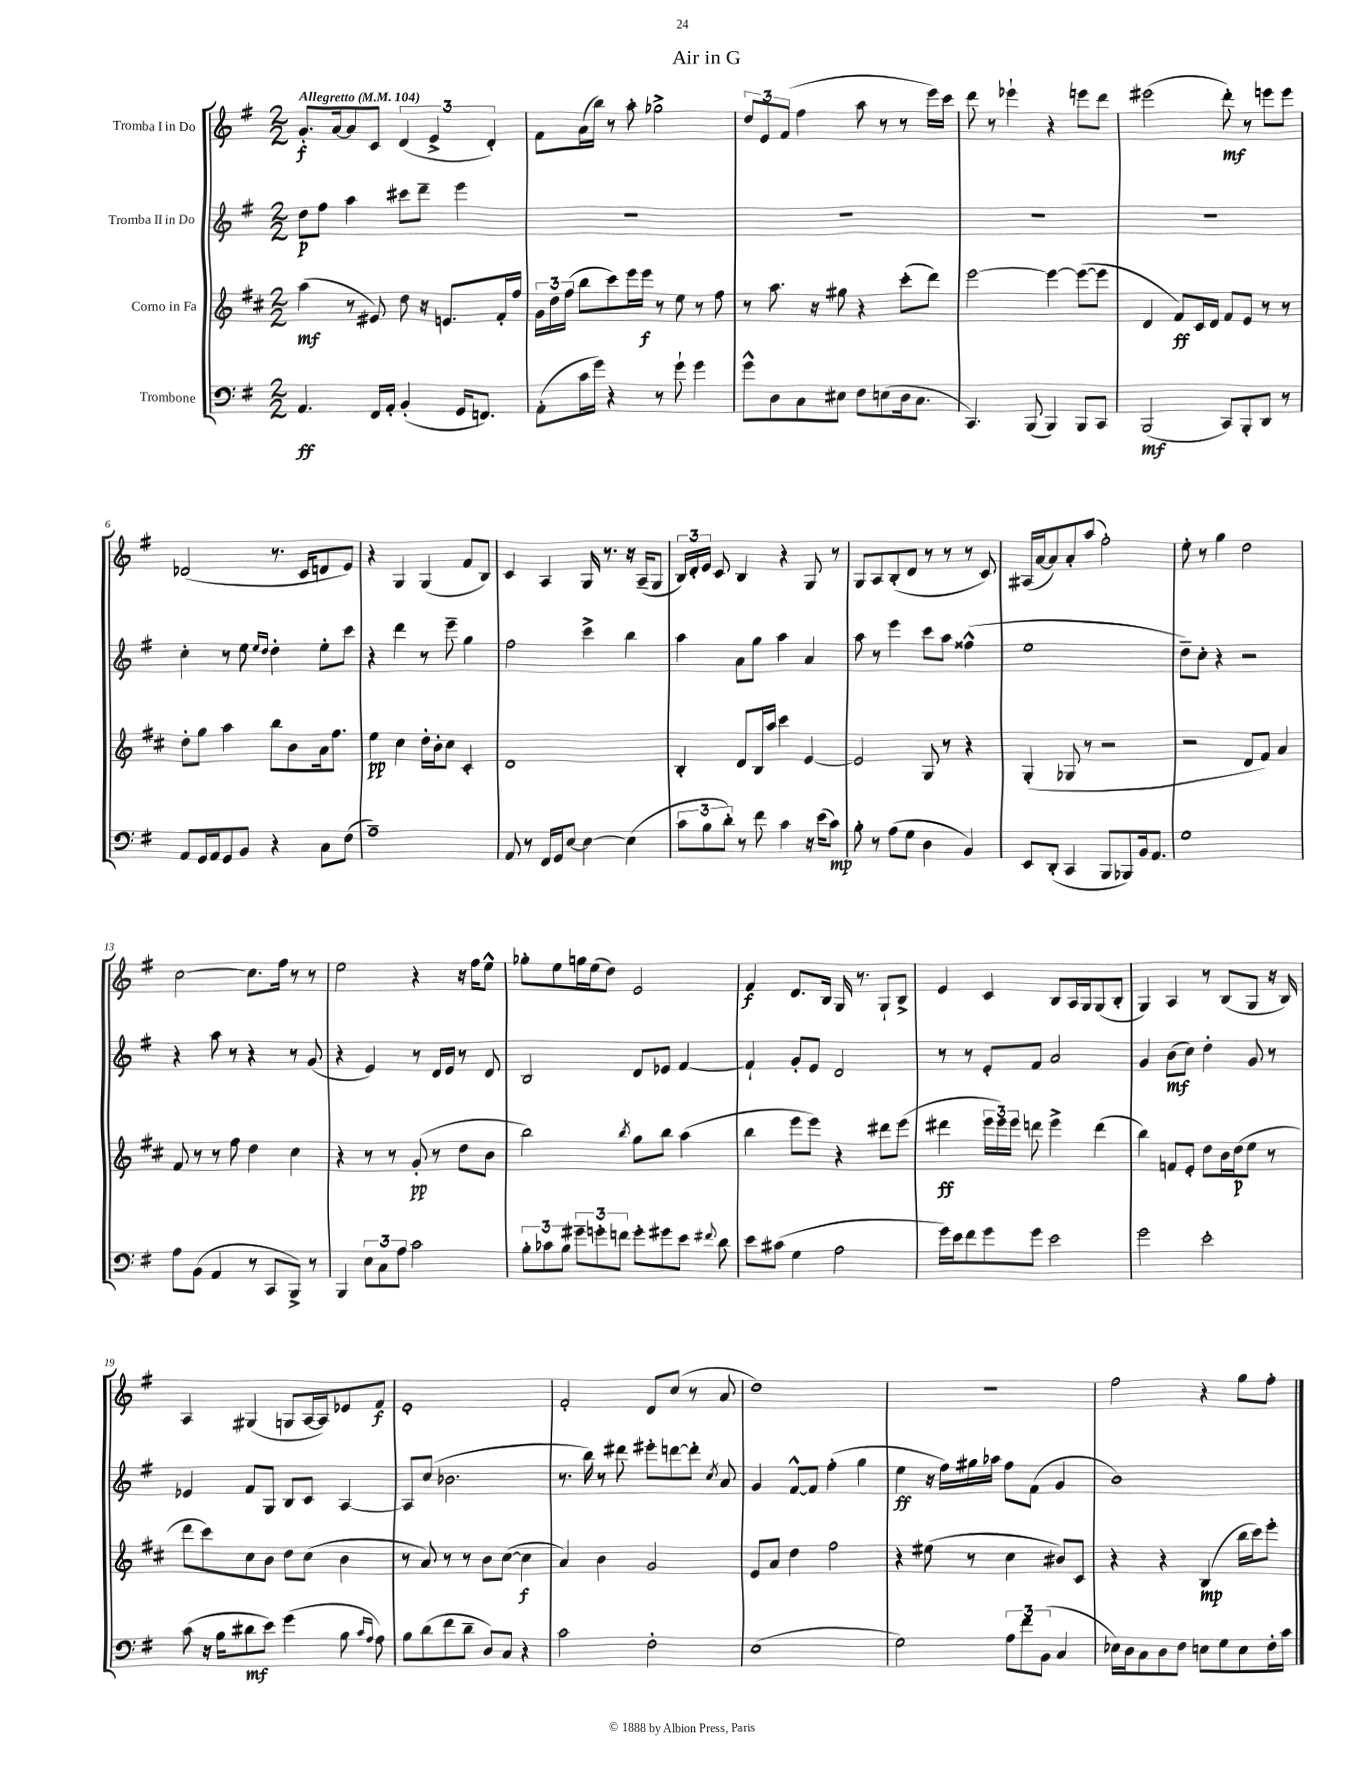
\header { title = "Air in G" }
<<
\new StaffGroup <<
\new Staff = "s0" \with { instrumentName = "Tromba I in Do" } {
    \clef treble \key g \major \numericTimeSignature \time 2/2 \tempo "Allegretto" 4 = 104
    \autoBeamOff g'8.[-.\f a'16~ a'8 c'8] \tuplet 3/2 { d'4( e'4-> d'4-.) } |
    fis'8[ a'16( b''16]) r8 a''8-. ges''2-> |
    \tuplet 3/2 { d''8[ e'8 fis'8]( } fis''4 a''8 r8 r8 e'''16[) c'''16] |
    d'''8 r8 ees'''4-! r4 e'''8[ d'''8] |
    eis'''2( d'''8-.\mf) r8 e'''8[ e'''8] |
    des'2( r8. c'16[ d'8 e'8]) |
    r4 g4 g4( fis'8[ b8]) |
    c'4 a4 g16 r8. r16 a16[--( g8] |
    \tuplet 3/2 { b16[) d'16-. e'16] } c'8 b4 r4 g8 r8 |
    g8[ a8 b8-.( d'8] r8 r8 r8 c'8) |
    ais16[( a'16~ a'8) a'8-. a''8]( fis''2-.) |
    e''8-. r8 g''4 d''2 |
    c''2~ c''8.[ fis''16] r8 r8 |
    e''2 r4 r16 fis''16[ e''8]-^ |
    ges''8[-. e''8 g''16 e''16( d''8]) e'2 |
    fis'4\f d'8.[ b16] g16 r8. g8[-! b8]-> |
    e'4 c'4 b8[ a16 g16 g8( b8]-. |
    g4) a4 r8 b8[( g8] r16 b16) |
    a4 gis4( g8[ a16~ a16) ees'8 fis'8]\f |
    e'1-. |
    fis'2-. d'8[ c''8]( r8 a'8 |
    d''1) |
    r1 |
    fis''2 r4 g''8[ fis''8]-. \bar "|." |
}
\new Staff = "s1" \with { instrumentName = "Tromba II in Do" } {
    \clef treble \key g \major \numericTimeSignature \time 2/2
    \autoBeamOff d''8[\p fis''8] a''4 cis'''8[ d'''8]-- e'''4 |
    R1 |
    R1 |
    R1 |
    R1 |
    c''4-. r8 e''8 \grace { e''16[ d''16] } d''4-. e''8[-. c'''8] |
    r4 d'''4 r8 e'''8-- g''4 |
    fis''2 c'''4-> b''4 |
    a''4 a'8[ g''8] a''4 a'4 |
    a''8 r8 e'''4 c'''8[ a''8] fisis''4-^( |
    e''1 |
    d''8[--) c''8]-. r4 r2 |
    r4 a''8 r8 r4 r8 g'8( |
    r4 e'4) r8 d'16[ e'16] r8 d'8 |
    b2 d'8[ ees'8] fis'4~ |
    fis'4-! g'8[-. e'8] d'2 |
    r8 r8 e'8[-. fis'8] a'2 |
    g'4 b'8[\mf( c''8]) d''4-. g'8 r8 |
    ees'4 fis'8[ g8] b8[ c'8] a4~ |
    a8[ c''8]( bes'2. |
    r8. b''16) r8 dis'''8 eis'''8[-. d'''8~ d'''8]-. \acciaccatura { c''8 } a'8 |
    g'4 fis'8[~-^ fis'8] fis''4-.( g''4 |
    e''4\ff r16 fis''16[) gis''16 aes''16] fis''8[ fis'8]( g'4 |
    b'1) \bar "|." |
}
\new Staff = "s2" \with { instrumentName = "Corno in Fa" } {
    \clef treble \key d \major \numericTimeSignature \time 2/2
    \autoBeamOff a''4\mf( r8 eis'8) d''8 r16 e'8.[ fis'16-. fis''16] |
    \tuplet 3/2 { g'16[ d''16 fis''16]( } b''8[ cis'''8) e'''16 e'''16]\f r8 e''8 r8 fis''8 |
    r8 a''8. r16 gis''8 r4 cis'''8[-.( d'''8]) |
    e'''2~ e'''4~ e'''8[~( e'''8] |
    d'4 fis'8[\ff) cis'16 d'16] fis'8[ e'8] r8 r8 |
    d''8[-. g''8] a''4 b''8[ b'8 a'16 fis''8.] |
    e''4\pp cis''4 d''16[-. b'16-. cis''8] cis'4-. |
    d'1 |
    b4-. d'8[ b16 a''16] cis'''4 e'4~ |
    e'2 g8 r8 r4 |
    g4-.( ges8 r8 r2 |
    r2 d'8[ fis'8]) a'4 |
    fis'8 r8 r8 fis''8 d''4 cis''4 |
    r4 r8 r8 g'8-.\pp( r8 d''8[ b'8] |
    b''2) \acciaccatura { b''8 } g''8[ b''8] a''4( |
    b''4 e'''8[ e'''8]) r4 dis'''8[ e'''8]( |
    dis'''4\ff \tuplet 3/2 { e'''16[ e'''16) e'''16] } d'''8 e'''4-> d'''4( |
    b''4) f'8[ e'8]-. d''8[ b'16 d''16\p( e''8] r8 |
    d'''8[ cis'''8) cis''8 b'8] d''8[ cis''8]( b'4 |
    r8 a'8) r8 r8 b'8[ cis''8]~( cis''4\f |
    a'4) b'4 g'2 |
    e'8[ a'8] d''4 fis''2 |
    r4 eis''8( r8 cis''4 bis'8[) cis'8] |
    r4 r4 b4\mp( b''16[ cis'''16) e'''8]-. \bar "|." |
}
\new Staff = "s3" \with { instrumentName = "Trombone" } {
    \clef bass \key g \major \numericTimeSignature \time 2/2
    \autoBeamOff a,4.\ff fis,16[ a,16]-. b,4-.( g,16[ f,8.]) |
    a,8[-.( c'16 g'16]) r4 r8 g'8-! g'4 |
    g'8[-^ d8 c8 eis8] fis8[ e8( d16 c8.] |
    c,4.) b,,8( b,,4) b,,8[ c,8] |
    b,,2\mf( c,8[) b,,8-. d,8] r8 |
    a,8[ g,16 a,16 g,8 b,8] r4 c8[ fis8]( |
    a1--) |
    a,8 r8 fis,16[ g,16 e8]~ e4~ e4( |
    \tuplet 3/2 { c'8[ b8 d'8]-.) } r8 fis'8 c'4 r16 e'16[( c'8]\mp) |
    b8-. r8 a8[( g8] d4 b,4) |
    e,8[ d,8]-.( c,4 b,,8[ bes,,8) b,16 a,8.] |
    g1 |
    a8[ b,8]( a,4 r8 c,8[ b,,8]->) r8 |
    b,,4 \tuplet 3/2 { e8[ c8 a8] } c'2 |
    \tuplet 3/2 { b8[-. ces'8 b8] } \tuplet 3/2 { gis'8[-- g'8-. f'8] } g'8[-. gis'8 e'8] \appoggiatura { fis'8 } d'8 |
    e'8[ cis'8]( g4 a2 |
    g'16[) e'16 fis'8 g'8 g'8] e'2 |
    g'2 e'2-. |
    c'8( r16 b16[ dis'8\mf e'8]) g'4( b8 \grace { c'16[ a16] } a8) |
    b8[ d'8( fis'8 d'8]-- d8[) c8] r4 |
    c'2 fis2-. |
    e1( |
    g2) \tuplet 3/2 { a8[ fis'8 b,8]( } c4 |
    ees16[) d16 c8 d8 fis8] e8[ g8 e8 fis16-. c'16] \bar "|." |
}
>>
>>
